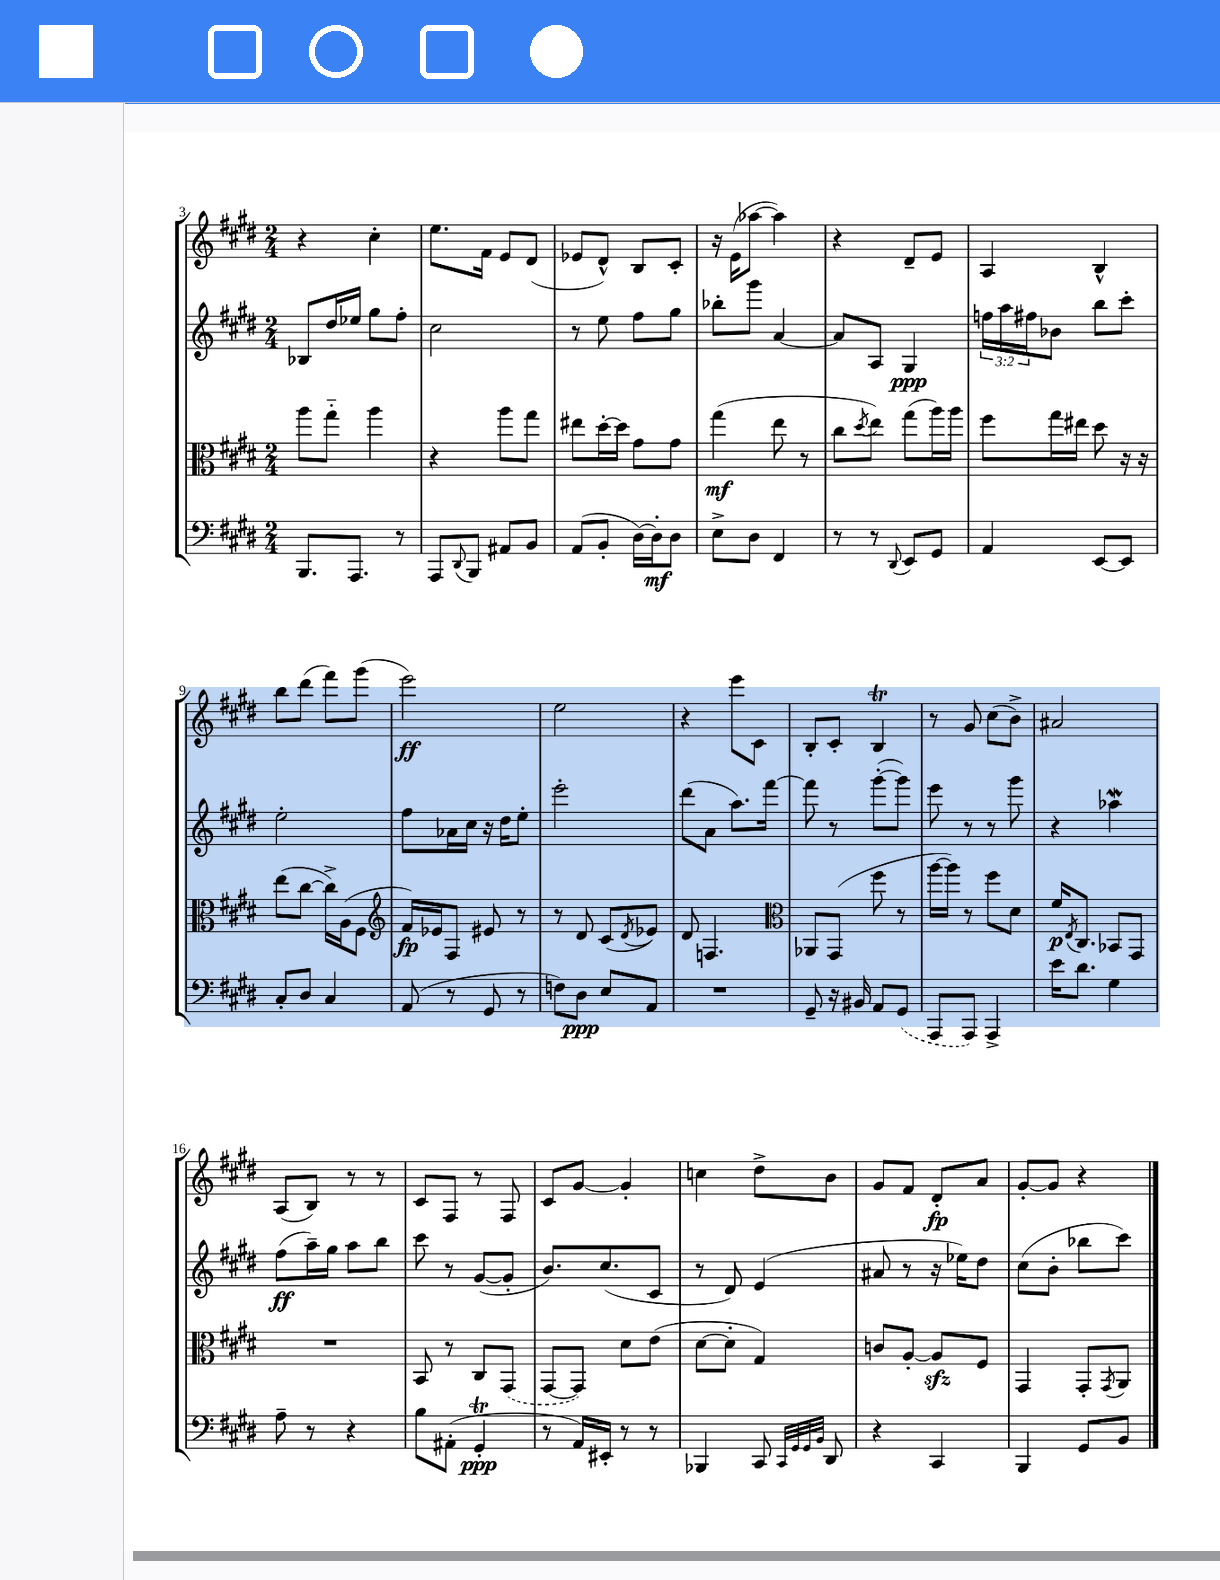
<<
\new StaffGroup <<
\new Staff = "s0" {
    \clef treble \key e \major \numericTimeSignature \time 2/4
    r4 cis''4-. |
    e''8. fis'16 e'8 dis'8( |
    ees'8 dis'8-^) b8 cis'8-. |
    r16 e'16( aes''8~ aes''4) |
    r4 dis'8-- e'8 |
    a4 b4-^ |
    b''8 dis'''8( fis'''8) gis'''8( |
    e'''2\ff) |
    e''2 |
    r4 e'''8 cis'8 |
    b8-. cis'8-. b4\trill |
    r8 gis'8 cis''8( b'8->) |
    ais'2 |
    a8( b8) r8 r8 |
    cis'8 fis8 r8 fis8 |
    cis'8 gis'8~ gis'4-. |
    c''4 dis''8-> b'8 |
    gis'8 fis'8 dis'8-.\fp a'8 |
    gis'8~-. gis'8 r4 \bar "|." |
}
\new Staff = "s1" {
    \clef treble \key e \major \numericTimeSignature \time 2/4 \override Staff.TupletNumber.text = #tuplet-number::calc-fraction-text
    bes8 dis''16 ees''16 gis''8 fis''8-. |
    cis''2 |
    r8 e''8 fis''8 gis''8 |
    bes''8-. gis'''8 a'4~ |
    a'8 a8 gis4\ppp |
    \tuplet 3/2 { f''16 a''16 fis''16 } bes'8 b''8 cis'''8-. |
    e''2-. |
    fis''8 aes'16 cis''16 r16 dis''16 e''8-. |
    e'''2-. |
    dis'''8( a'8 a''8.) fis'''16~ |
    fis'''8 r8 gis'''8~-.( gis'''8) |
    e'''8 r8 r8 gis'''8 |
    r4 aes''4\mordent |
    fis''8\ff( a''16--) gis''16 a''8 b''8 |
    cis'''8 r8 gis'8~( gis'8-. |
    b'8.) cis''8.( cis'8 |
    r8 dis'8) e'4( |
    ais'8 r8 r16 ees''16) dis''8 |
    cis''8( b'8-. bes''8 cis'''8) \bar "|." |
}
\new Staff = "s2" {
    \clef alto \key e \major \numericTimeSignature \time 2/4
    a''8 gis''8-_ a''4 |
    r4 a''8 gis''8 |
    eis''8 dis''16~-. dis''16 gis'8 gis'8 |
    gis''4\mf( e''8 r8 |
    cis''8 \acciaccatura { dis''8 } e''8) gis''8( a''16) a''16 |
    fis''8 gis''16 eis''16 dis''8 r16 r16 |
    e''8( cis''8~ cis''16->) a16( fis8 |
    \clef treble fis'16\fp) ees'16 fis8 eis'8 r8 |
    r8 dis'8 cis'8( \acciaccatura { dis'8 } ees'8) |
    dis'8 f4. |
    \clef alto aes,8 gis,8( fis''8 r8 |
    a''16~ a''16) r8 fis''8 dis'8 |
    fis'16\p \acciaccatura { e8 } cis8. bes,8 gis,8 |
    R2 |
    b,8 r8 cis8 \once \slurDashed gis,8( |
    gis,8~ gis,8) dis'8 e'8( |
    dis'8~ dis'8-. gis4) |
    c'8 a8~-. a8\sfz fis8 |
    gis,4 gis,8-. \acciaccatura { gis,8 } a,8 \bar "|." |
}
\new Staff = "s3" {
    \clef bass \key e \major \numericTimeSignature \time 2/4
    b,,8. a,,8. r8 |
    a,,8 \appoggiatura { dis,8 } b,,8 ais,8 b,8 |
    a,8( b,8-. dis16~) dis16-.\mf dis8 |
    e8-> dis8 fis,4 |
    r8 r8 \appoggiatura { dis,8 } e,8 gis,8 |
    a,4 e,8~ e,8 |
    cis8-. dis8 cis4 |
    a,8( r8 gis,8 r8 |
    f8) dis8\ppp e8 a,8 |
    R2 |
    gis,8-- r16 bis,16 a,8 \once \slurDashed gis,8( |
    a,,8 a,,8) a,,4-> |
    e'16 dis'8. gis4 |
    a8-- r8 r4 |
    b8 ais,8-.( gis,4-.\trill\ppp |
    r8 a,16) eis,16-. r8 r8 |
    bes,,4 cis,8 \grace { cis,32 gis,32 gis,32 b,32 } dis,8 |
    r4 cis,4 |
    b,,4 gis,8 b,8 \bar "|." |
}
>>
>>
\layout { \context { \Score currentBarNumber = #3 } }
